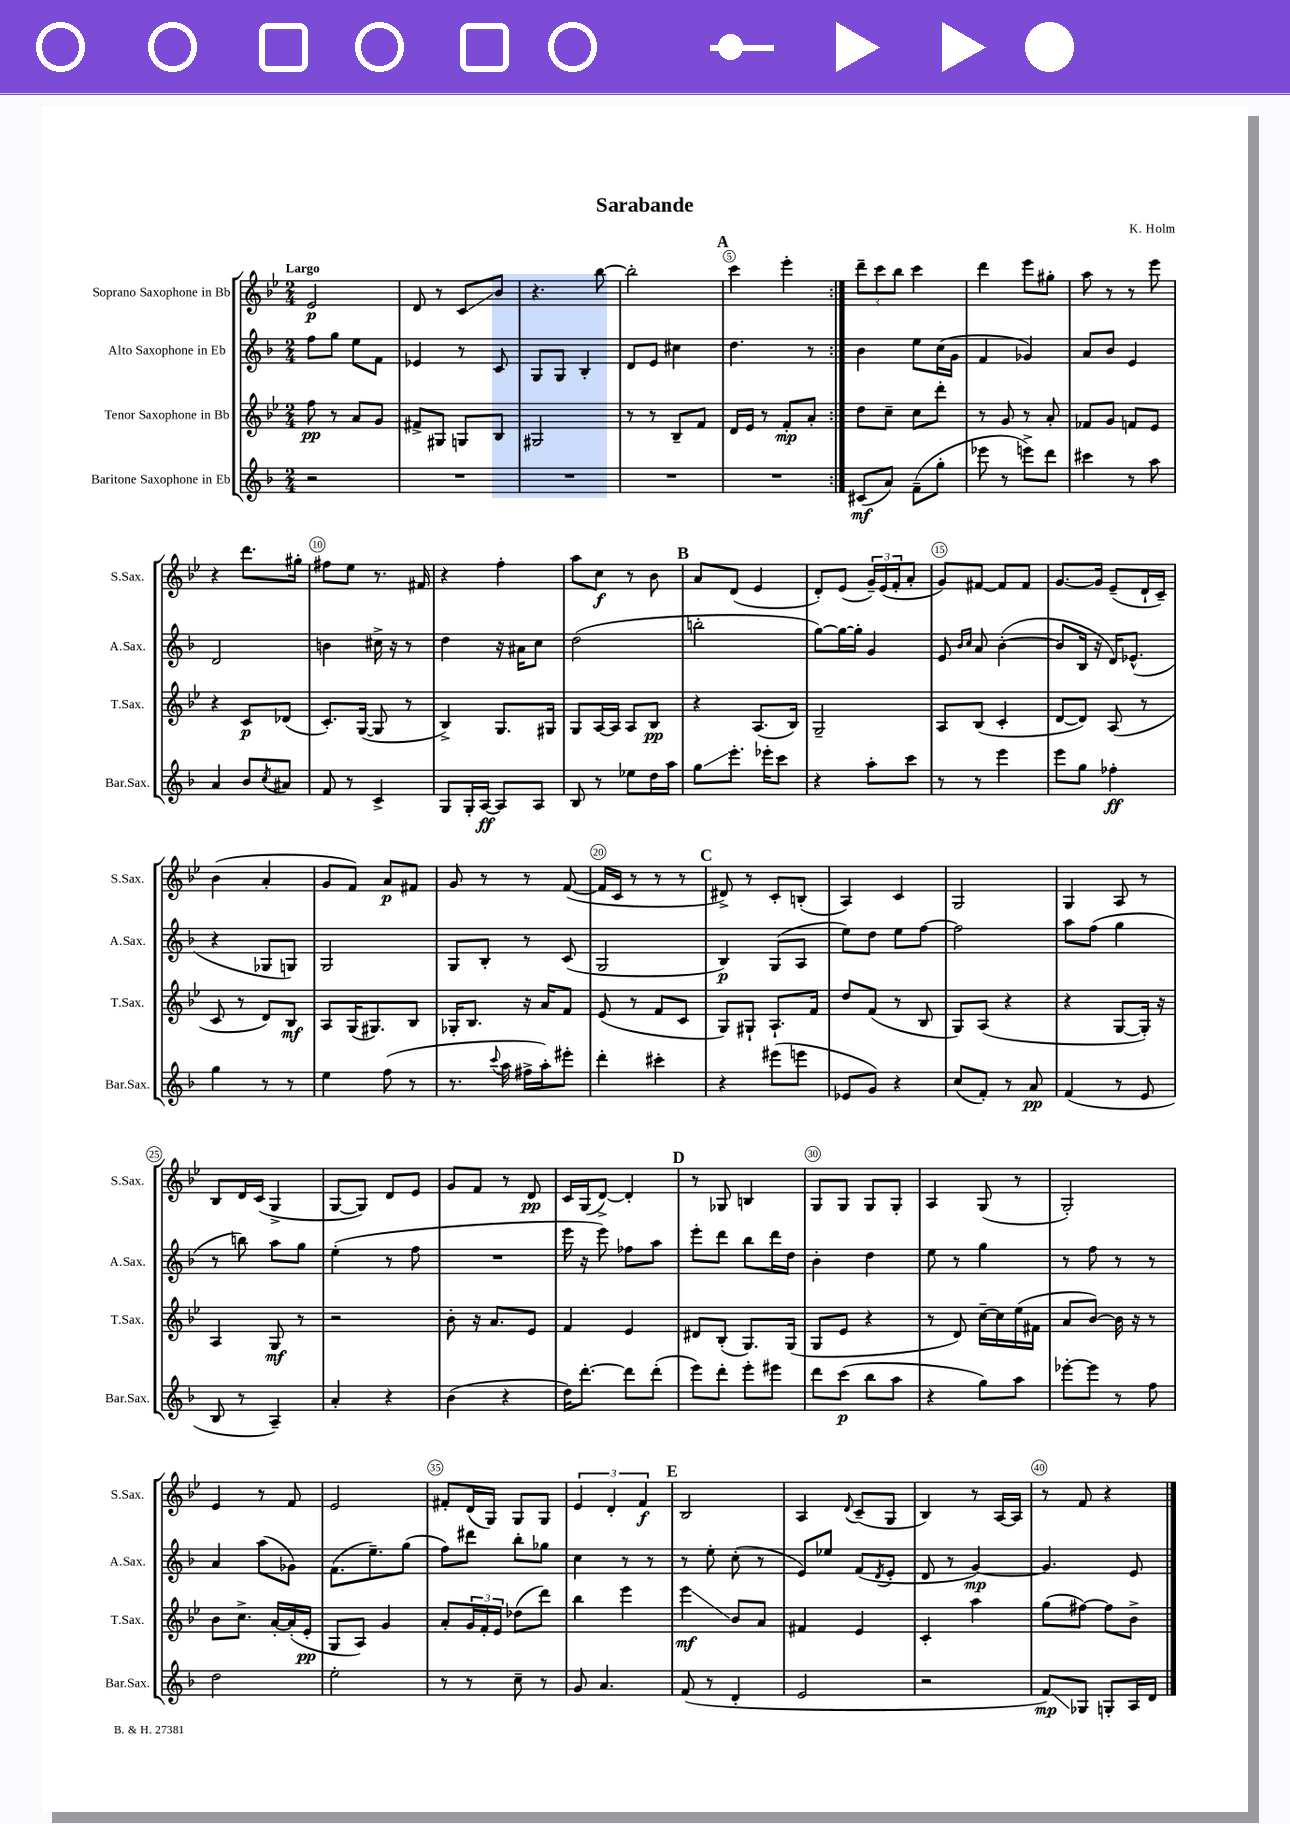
\header { title = "Sarabande" composer = "K. Holm" }
<<
\new StaffGroup <<
\new Staff = "s0" \with { instrumentName = "Soprano Saxophone in Bb" shortInstrumentName = "S.Sax." } {
    \clef treble \key bes \major \numericTimeSignature \time 2/4 \tempo "Largo"
    \repeat volta 2 { ees'2\p |
    d'8 r8 c'8\glissando bes'8 |
    r4. bes''8~ |
    bes''2-. |
    \mark \markup { \bold "A" } c'''4 ees'''4-. | }
    \tuplet 3/2 { d'''8-- c'''8 bes''8 } c'''4 |
    d'''4 ees'''8 gis''8-. |
    a''8 r8 r8 ees'''8 |
    r4 d'''8. gis''16-. |
    fis''8 ees''8 r8. fis'16 |
    r4 f''4-. |
    a''8 c''8\f r8 bes'8 |
    \mark \markup { \bold "B" } a'8 d'8( ees'4 |
    d'8-.) ees'8( \tuplet 3/2 { g'16--) ees'16( f'16-. } a'8-. |
    g'8) fis'8~ fis'8 fis'8 |
    g'8.~ g'16 ees'8--( d'16-! c'16--) |
    bes'4( a'4-. |
    g'8 f'8) a'8\p fis'8 |
    g'8 r8 r8 f'8~( |
    f'16 c'16 r8 r8 r8 |
    \mark \markup { \bold "C" } dis'8->) r8 c'8-. b8-.( |
    a4) c'4 |
    g2 |
    g4 a8 r8 |
    bes8 d'16 c'16( g4-> |
    g8~ g8) d'8 ees'8 |
    g'8 f'8 r8 d'8\pp |
    c'16 g16( d'8~->) d'4-. |
    \mark \markup { \bold "D" } r8 ges8 b4 |
    g8 g8 g8 g8-. |
    a4 g8( r8 |
    g2-.) |
    ees'4 r8 f'8 |
    ees'2 |
    fis'8-. d'16( g16) g8 g8 |
    \tuplet 3/2 { ees'4 d'4-. f'4\f } |
    \mark \markup { \bold "E" } bes2 |
    a4 \appoggiatura { d'8 } c'8--( g8 |
    bes4) r8 a16~ a16 |
    r8 f'8 r4 \bar "|." |
}
\new Staff = "s1" \with { instrumentName = "Alto Saxophone in Eb" shortInstrumentName = "A.Sax." } {
    \clef treble \key f \major \numericTimeSignature \time 2/4
    \repeat volta 2 { f''8 g''8 e''8 f'8 |
    ees'4 r8 c'8 |
    g8 g8 bes4-. |
    d'8 e'8 cis''4 |
    \mark \markup { \bold "A" } d''4. r8 | }
    bes'4 e''8 c''16( g'16 |
    f'4 ges'4) |
    a'8 bes'8 e'4 |
    d'2 |
    b'4 cis''16-> r16 r8 |
    d''4 r16 ais'16 c''8 |
    d''2( |
    \mark \markup { \bold "B" } b''2-. |
    g''8~) g''16~ g''16-. g'4 |
    e'8 \grace { bes'16 c''16 } a'8 bes'4~-.( |
    bes'8 bes16 r16 d'16) ees'8.-^( |
    r4 ges8 g8) |
    g2 |
    g8 bes8-. r8 c'8( |
    g2 |
    \mark \markup { \bold "C" } bes4\p) g8( a8 |
    e''8) d''8 e''8 f''8~ |
    f''2 |
    a''8 f''8( g''4 |
    r8 b''8) a''8 g''8 |
    e''4-.( r8 f''8 |
    R2 |
    e'''16 r16 e'''8) fes''8 a''8 |
    \mark \markup { \bold "D" } e'''8-. d'''8 bes''8 d'''16 d''16 |
    bes'4-. d''4 |
    e''8 r8 g''4 |
    r8 f''8 r8 r8 |
    a'4 a''8( ges'8) |
    f'8.( e''8.--) g''8( |
    f''8) dis'''8 bes''8-. ges''8 |
    c''4 r8 r8 |
    \mark \markup { \bold "E" } r8 e''8-. c''8-.( r8 |
    e'8) ees''8 f'8( \acciaccatura { d'8 } e'8-. |
    d'8 r8 g'4~\mp) |
    g'4. e'8 \bar "|." |
}
\new Staff = "s2" \with { instrumentName = "Tenor Saxophone in Bb" shortInstrumentName = "T.Sax." } {
    \clef treble \key bes \major \numericTimeSignature \time 2/4
    \repeat volta 2 { f''8\pp r8 a'8 g'8 |
    fis'8-> gis8 g8 bes8 |
    gis2 |
    r8 r8 bes8-- f'8 |
    \mark \markup { \bold "A" } d'16 ees'16 r8 f'8-.\mp a'8-. | }
    d''8 c''8-- c''8 d'''8-. |
    r8 g'8 r8 a'8-. |
    fes'8 g'8 f'8 ees'8 |
    r4 c'8\p des'8( |
    c'8.-.) g16~( g8 r8 |
    bes4->) g8. gis16 |
    g8 a16~ a16 a8 bes8\pp |
    \mark \markup { \bold "B" } r4 a8.( bes16) |
    g2-- |
    a8 bes8( c'4-. |
    d'8~ d'8) a8( r8 |
    c'8 r8 d'8) bes8\mf |
    a8 g16( gis8.) bes8 |
    ges16-. bes8. r16 a'16 f'8 |
    ees'8( r8 f'8 c'8 |
    \mark \markup { \bold "C" } g8) gis8-! a8.-! f'16 |
    d''8 f'8( r8 bes8 |
    g8) a8( r4 |
    r4 g8~ g16-.) r16 |
    a4 g8\mf r8 |
    r2 |
    bes'8-. r16 a'8. ees'8 |
    f'4 ees'4 |
    \mark \markup { \bold "D" } dis'8 bes8-.( g8.) g16( |
    g8 ees'8 r4 |
    r8 d'8) c''16~-- c''16 ees''16( fis'16 |
    a'8 bes'8~) bes'16 r16 r8 |
    bes'8 c''8.-> a'16~-. a'16-.( ees'16-.\pp |
    g8 a8) g'4 |
    a'8-. \tuplet 3/2 { g'16 f'16-. ees'16 } des''8( d'''8) |
    bes''4 ees'''4 |
    \mark \markup { \bold "E" } ees'''4\glissando\mf bes'8 a'8 |
    fis'4 ees'4 |
    c'4-. a''4 |
    g''8( fis''8~) fis''8 bes'8-> \bar "|." |
}
\new Staff = "s3" \with { instrumentName = "Baritone Saxophone in Eb" shortInstrumentName = "Bar.Sax." } {
    \clef treble \key f \major \numericTimeSignature \time 2/4
    \repeat volta 2 { r2 |
    R2 |
    R2 |
    R2 |
    \mark \markup { \bold "A" } R2 | }
    cis'8\mf( a'8) f'8--( g''8-. |
    ees'''8 r8 e'''8->) d'''8 |
    cis'''4 r8 a''8 |
    a'4 bes'8 \acciaccatura { c''8 } ais'8 |
    f'8 r8 c'4-> |
    g8 g16-. a16~\ff a8 a8 |
    bes8 r8 ees''8 d''16 a''16 |
    \mark \markup { \bold "B" } g''8\glissando e'''8.-. ees'''16-. c'''8 |
    r4 a''8-. c'''8 |
    r8 r8 e'''4 |
    e'''8 g''8 fes''4-.\ff |
    g''4 r8 r8 |
    e''4 f''8( r8 |
    r8. \appoggiatura { c'''8 } a''16 fis''16-> a''16-.) eis'''8-. |
    d'''4-. cis'''4-. |
    \mark \markup { \bold "C" } r4 eis'''8( e'''8 |
    ees'8 g'8) r4 |
    c''8( f'8-.) r8 a'8\pp |
    f'4( r8 e'8 |
    bes8 r8 a4--) |
    a'4-. r4 |
    bes'4( r4 |
    d''16) d'''8.~-. d'''8 d'''8-.( |
    \mark \markup { \bold "D" } e'''8) d'''8-. e'''8-. eis'''8 |
    d'''8 c'''8\p( bes''8 a''8 |
    r4 g''8) a''8 |
    ees'''8~-. ees'''8 r8 f''8 |
    d''2 |
    e''2-. |
    r8 r8 c''8-- r8 |
    g'8 a'4. |
    \mark \markup { \bold "E" } f'8( r8 d'4-. |
    e'2 |
    r2 |
    f'8\glissando\mp) ges8 g8-. a16 d'16 \bar "|." |
}
>>
>>
\layout { \context { \Score \override BarNumber.break-visibility = ##(#f #t #t) barNumberVisibility = #(every-nth-bar-number-visible 5) \override BarNumber.stencil = #(make-stencil-circler 0.1 0.3 ly:text-interface::print) } }
